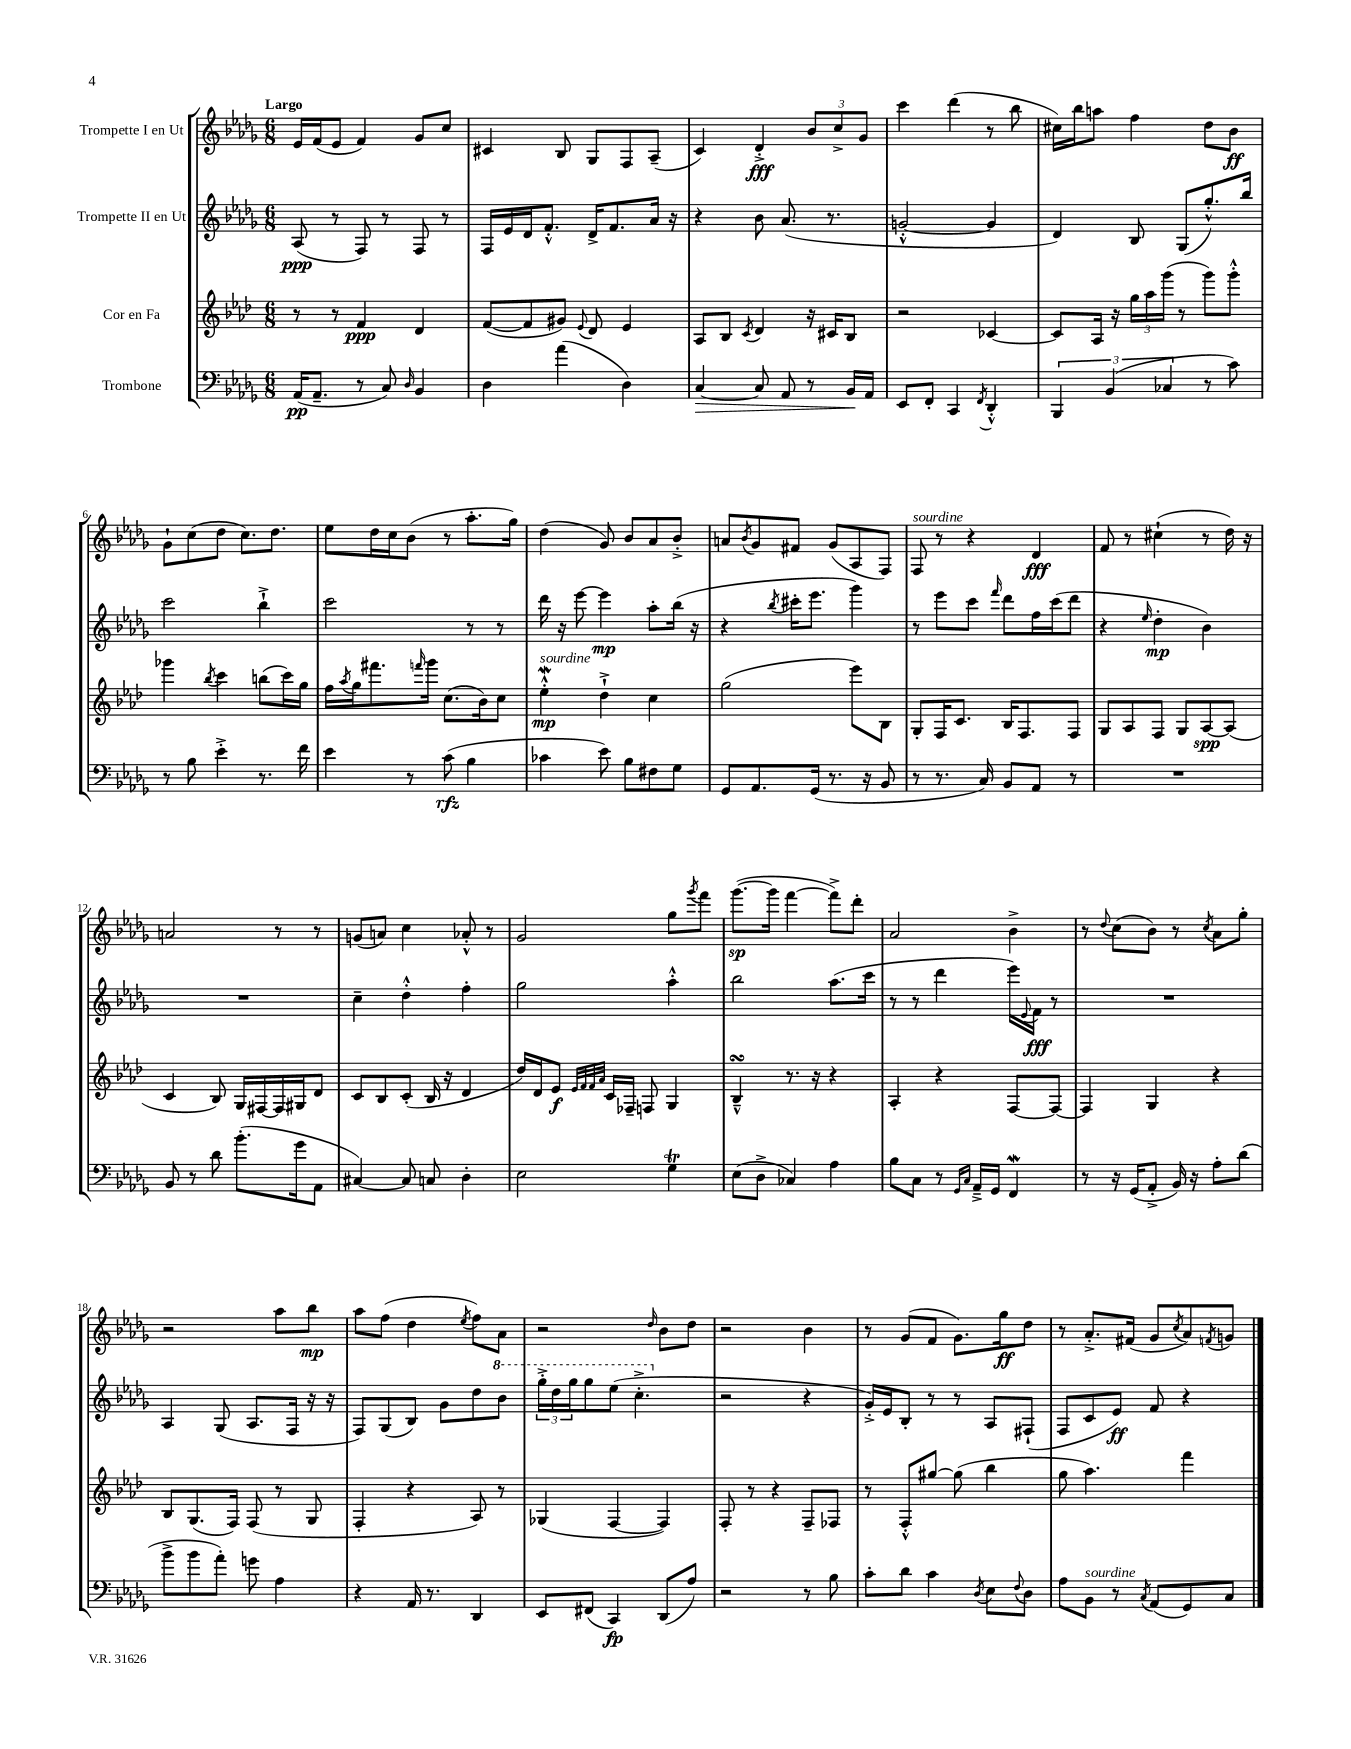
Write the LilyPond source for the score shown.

<<
\new StaffGroup <<
\new Staff = "s0" \with { instrumentName = "Trompette I en Ut" } {
    \clef treble \key des \major \numericTimeSignature \time 6/8 \tempo "Largo"
    ees'16 f'16( ees'8 f'4) ges'8 c''8 |
    cis'4 bes8 ges8 f8 aes8--( |
    c'4) des'4-.->\fff \tuplet 3/2 { bes'8 c''8-> ges'8 } |
    c'''4 des'''4( r8 bes''8 |
    cis''16) bes''16 a''8 f''4 des''8 bes'8\ff |
    ges'8-! c''8( des''8 c''8.) des''8. |
    ees''8 des''16 c''16 bes'8( r8 aes''8.-. ges''16) |
    des''4( ges'8) bes'8 aes'8 bes'8-.-> |
    a'8 \acciaccatura { bes'8 } ges'8 fis'8 ges'8( aes8 f8) |
    f8^\markup { \italic "sourdine" } r8 r4 des'4\fff |
    f'8 r8 cis''4-!( r8 des''16) r16 |
    a'2 r8 r8 |
    g'8( a'8) c''4 aes'8-.-^ r8 |
    ges'2 ges''8 \acciaccatura { ges'''8 } f'''8 |
    ges'''8.~\sp( ges'''16 f'''4~ f'''8->) des'''8-. |
    aes'2 bes'4-> |
    r8 \appoggiatura { des''8 } c''8( bes'8) r8 \acciaccatura { c''8 } aes'8 ges''8-. |
    r2 aes''8 bes''8\mp |
    aes''8 f''8( des''4 \acciaccatura { ees''8 } f''8) aes'8 |
    r2 \grace { des''16 } bes'8 des''8 |
    r2 bes'4 |
    r8 ges'8( f'8 ges'8.) ges''16\ff des''8 |
    r8 aes'8.-.-> fis'16( ges'8 \acciaccatura { c''8 } aes'8) \acciaccatura { f'8 } g'8 \bar "|." |
}
\new Staff = "s1" \with { instrumentName = "Trompette II en Ut" } {
    \clef treble \key des \major \numericTimeSignature \time 6/8
    aes8\ppp( r8 f8) r8 f8 r8 |
    f16 ees'16 des'16 f'8.-.-^ des'16-> f'8. aes'16 r16 |
    r4 bes'8 aes'8.( r8. |
    g'2~-.-^ g'4 |
    des'4) bes8 ges8( ges''8.-.-^) bes''16 |
    c'''2 bes''4-!-> |
    c'''2 r8 r8 |
    des'''16 r16 ees'''8~ ees'''4\mp aes''8-. bes''16( r16 |
    r4 \acciaccatura { bes''8 } cis'''16-. ees'''8. ges'''4) |
    r8 ees'''8 c'''8 \grace { f'''16 } des'''8 f''16 c'''16( des'''8 |
    r4 \grace { ees''16 } des''4-.\mp bes'4) |
    R2. |
    c''4-- des''4-.-^ f''4-. |
    ges''2 aes''4-.-^ |
    bes''2 aes''8.( c'''16 |
    r8 r8 des'''4 ees'''16) \appoggiatura { ees'8 } f'16\fff r8 |
    R2. |
    aes4 ges8( aes8. f16 r16 r16 |
    f8) ges8( bes8) ges'8 des''8 \ottava #1 bes''8 |
    \tuplet 3/2 { ges'''16-.-> des'''16 ges'''16 } ges'''8 ees'''8( c'''4.-.-> \ottava #0 |
    r2 r4 |
    ges'16-.->) ees'16 bes8-. r8 r8 aes8 fis8-!( |
    f8 c'8 ees'8\ff) f'8 r4 \bar "|." |
}
\new Staff = "s2" \with { instrumentName = "Cor en Fa" } {
    \clef treble \key aes \major \numericTimeSignature \time 6/8
    r8 r8 f'4\ppp des'4 |
    f'8~( f'8 gis'8) \appoggiatura { ees'8 } des'8 ees'4 |
    aes8 bes8 \acciaccatura { c'8 } des'4 r16 cis'16 bes8 |
    r2 ces'4~ |
    ces'8 aes16 r16 \tuplet 3/2 { g''16 aes''16 g'''16( } r8 g'''8) g'''8-.-^ |
    ges'''4 \acciaccatura { bes''8 } c'''4 b''8( c'''16) g''16 |
    f''16 \acciaccatura { aes''8 } g''16 fis'''8. \grace { f'''16 } g'''16 c''8.( bes'16) c''8 |
    ees''4-.-^\mordent\mp^\markup { \italic "sourdine" } des''4-!-> c''4 |
    g''2( ees'''8) bes8 |
    g8-. f16 c'8. bes16 f8. f8 |
    g8 aes8 f8 g8 aes8~\spp aes8( |
    c'4 bes8) g16 fis16~ fis16 gis16 des'8 |
    c'8 bes8 c'8-.( bes16 r16 des'4 |
    des''16) des'16 ees'8\f \grace { ees'32 f'32 f'32 aes'32 } c'16 fes16-- f8 g4 |
    bes4---^\turn r8. r16 r4 |
    aes4-. r4 f8~ f8~ |
    f4 g4 r4 |
    bes8 g8.( f16) f8( r8 g8 |
    f4-. r4 aes8) r8 |
    ges4( f4~ f4) |
    f8-. r8 r4 f8-- fes8 |
    r8 f8-.-^ gis''8~ gis''8( bes''4 |
    g''8 aes''4.) f'''4 \bar "|." |
}
\new Staff = "s3" \with { instrumentName = "Trombone" } {
    \clef bass \key des \major \numericTimeSignature \time 6/8
    aes,16\pp( aes,8.-- r8 c8) \grace { des16 } bes,4 |
    des4 aes'4( des4) |
    c4~\> c8 aes,8 r8 bes,16\! aes,16 |
    ees,8 f,8-. c,4 \acciaccatura { f,8 } des,4-.-^ |
    \tuplet 3/2 { bes,,4 bes,4( ces4 } r8 c'8) |
    r8 bes8 ees'4-.-> r8. f'16 |
    ees'4 r8 c'8\rfz( bes4 |
    ces'4 ees'8) bes8 fis8 ges8 |
    ges,8 aes,8. ges,16( r8. r16 bes,8 |
    r8 r8. c16) bes,8 aes,8 r8 |
    R2. |
    bes,8 r8 des'8 bes'8.-.( ges'16 aes,8 |
    cis4~) cis8 c8 des4-. |
    ees2 ges4\trill |
    ees8( des8-> ces4) aes4 |
    bes8 c8 r8 \grace { ges,16 c16 } aes,16---> ges,16 f,4\mordent |
    r8 r16 ges,16( aes,8-.-> bes,16) r16 aes8-. des'8( |
    bes'8-> bes'8 aes'8-.) g'8 aes4 |
    r4 aes,16 r8. des,4 |
    ees,8 fis,8( c,4\fp) des,8( aes8) |
    r2 r8 bes8 |
    c'8-. des'8 c'4 \acciaccatura { des8 } ees8 \appoggiatura { f8 } des8 |
    aes8 bes,8^\markup { \italic "sourdine" } r8 \acciaccatura { c8 } aes,8( ges,8) c8 \bar "|." |
}
>>
>>
